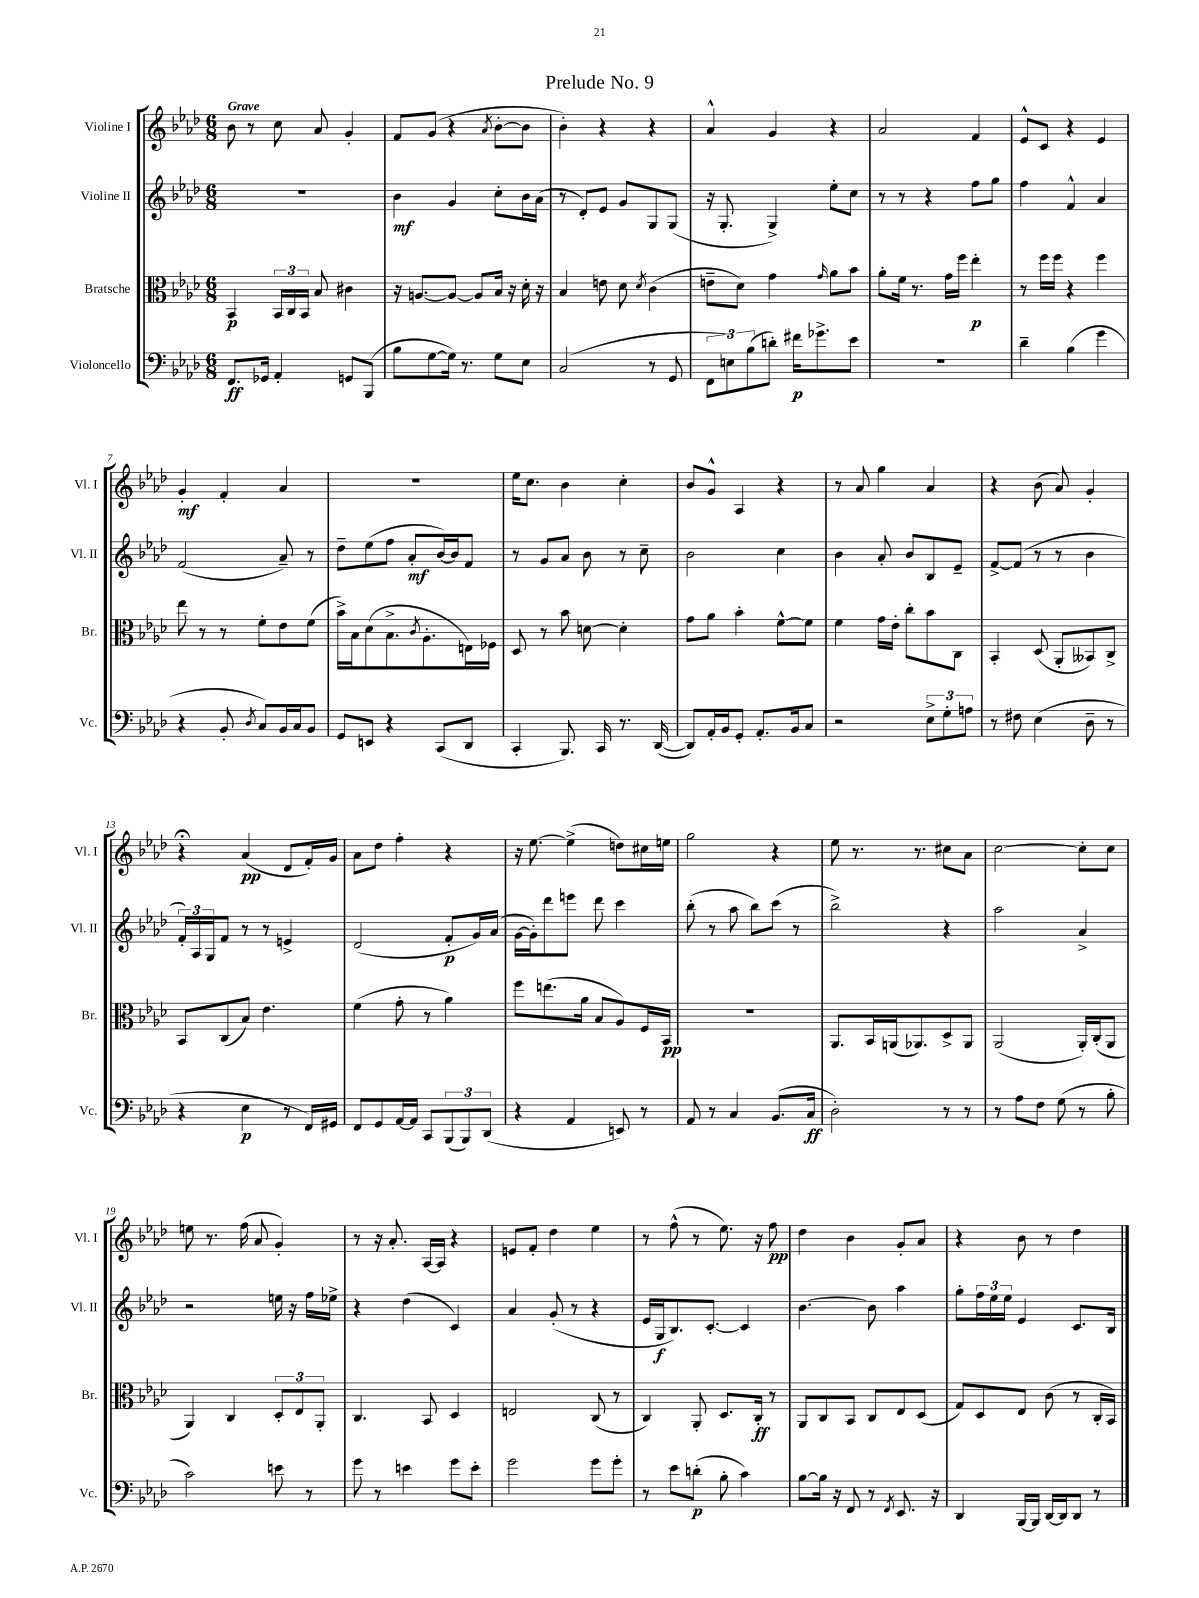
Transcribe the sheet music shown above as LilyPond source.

\header { title = "Prelude No. 9" }
<<
\new StaffGroup <<
\new Staff = "s0" \with { instrumentName = "Violine I" shortInstrumentName = "Vl. I" } {
    \clef treble \key aes \major \numericTimeSignature \time 6/8 \tempo "Grave"
    bes'8 r8 c''8 aes'8 g'4-. |
    f'8 g'8( r4 \acciaccatura { aes'8 } bes'8~-. bes'8 |
    bes'4-.) r4 r4 |
    aes'4-^ g'4 r4 |
    aes'2 f'4 |
    ees'8-^ c'8 r4 ees'4 |
    g'4-.\mf f'4-. aes'4 |
    R2. |
    ees''16 c''8. bes'4 c''4-. |
    bes'8 g'8-^ aes4 r4 |
    r8 aes'8 g''4 aes'4 |
    r4 bes'8( aes'8) g'4-. |
    r4\fermata aes'4\pp( des'8 f'16-.) g'16 |
    aes'8 des''8 f''4-. r4 |
    r16 ees''8.~ ees''4->( d''8) cis''16 e''16 |
    g''2 r4 |
    ees''8 r8. r8. cis''8 aes'8 |
    c''2~ c''8-. c''8 |
    e''8 r8. f''16( aes'8 g'4-.) |
    r8 r16 aes'8.-. aes16~ aes16 r4 |
    e'8 f'8-. des''4 ees''4 |
    r8 f''8-^( r8 ees''8.) r16 f''8\pp |
    des''4 bes'4 g'8-. aes'8 |
    r4 bes'8 r8 des''4 \bar "|." |
}
\new Staff = "s1" \with { instrumentName = "Violine II" shortInstrumentName = "Vl. II" } {
    \clef treble \key aes \major \numericTimeSignature \time 6/8
    R2. |
    bes'4\mf g'4 c''8-. bes'16 aes'16( |
    r8 des'8-.) ees'8 g'8 g8 g8( |
    r16 g8.-. g4->) ees''8-. c''8 |
    r8 r8 r4 f''8 g''8 |
    f''4 f'4-^ aes'4 |
    f'2( aes'8--) r8 |
    des''8-- ees''8( f''8 aes'8-.\mf bes'16~) bes'16 f'8 |
    r8 g'8 aes'8 bes'8 r8 c''8-- |
    bes'2 c''4 |
    bes'4 aes'8-. bes'8 bes8 ees'8-- |
    f'8~-> f'8( r8 r8 bes'4 |
    \tuplet 3/2 { f'16-.) aes16 g16 } f'8 r8 r8 e'4-> |
    des'2( f'8-.\p g'16) aes'16( |
    g'16~ g'16-.) des'''8 e'''8 des'''8 c'''4 |
    bes''8-.( r8 aes''8 bes''8) c'''8( r8 |
    bes''2->) r4 |
    aes''2 aes'4-> |
    r2 e''16 r16 f''16 ees''16-> |
    r4 des''4( c'4) |
    aes'4 g'8-.( r8 r4 |
    ees'16 g16\f bes8.) c'8.~-. c'4 |
    bes'4.~ bes'8 aes''4 |
    g''8-. \tuplet 3/2 { f''16 ees''16 ees''16 } ees'4 c'8. bes16 \bar "|." |
}
\new Staff = "s2" \with { instrumentName = "Bratsche" shortInstrumentName = "Br." } {
    \clef alto \key aes \major \numericTimeSignature \time 6/8
    bes,4\p \tuplet 3/2 { bes,16 c16 bes,16 } bes8 cis'4 |
    r16 a8.~ a8~ a8 bes16 r16 des'16-. r16 |
    bes4 e'8 des'8 \acciaccatura { des'8 } c'4( |
    e'8-- des'8) g'4 \grace { g'16 } aes'8 bes'8 |
    aes'8-. f'16 r8. g'16 f''16 ees''4-.\p |
    r8 f''16 f''16 r4 f''4 |
    ees''8 r8 r8 f'8-. ees'8 f'8( |
    bes'16->) bes16 des'8( bes8.-> \acciaccatura { c'8 } aes8.-. e16) fes16 |
    des8 r8 bes'8 d'8~ d'4-. |
    g'8 aes'8 bes'4-. f'8~-^ f'8 |
    f'4 g'16 ees'16-. c''8-. bes'8 c8 |
    bes,4-. des8( aes,8-. beses,8) c8-> |
    bes,8 c8( bes8) ees'4. |
    f'4( g'8-. r8 aes'4) |
    f''8 e''8.( aes'16 bes8 aes8) f16 bes,16\pp |
    R2. |
    aes,8. bes,16 a,16( aes,8.) des8-> aes,8 |
    aes,2( aes,16-.) c16-.( aes,8 |
    aes,4) c4 \tuplet 3/2 { des8-. ees8 aes,8-. } |
    c4. bes,8 des4 |
    e2 c8( r8 |
    c4) aes,8-. des8. c16-.\ff r8 |
    aes,8 c8 bes,8 c8 ees8 des8( |
    g8) des8 ees8 c'8( r8 c16-. bes,16) \bar "|." |
}
\new Staff = "s3" \with { instrumentName = "Violoncello" shortInstrumentName = "Vc." } {
    \clef bass \key aes \major \numericTimeSignature \time 6/8
    f,8.\ff ges,16 aes,4-. g,8 bes,,8( |
    bes8 g8~ g16) r8. g8 ees8 |
    c2( r8 g,8 |
    \tuplet 3/2 { f,8 e8) bes8( } d'8-.) fis'16\p ges'8.-> ees'8 |
    R2. |
    des'4-- bes4( g'4 |
    r4 bes,8-. \acciaccatura { des8 } c8) bes,16 c16 bes,8 |
    g,8 e,8 r4 c,8( des,8 |
    c,4-. bes,,8.) c,16 r8. des,16~( |
    des,8) aes,16-. bes,16 g,8-. aes,8.-. bes,16 c8 |
    r2 \tuplet 3/2 { ees8-> g8-. a8 } |
    r8 fis8 ees4( des8-- r8 |
    r4 ees4\p r8 f,16) gis,16 |
    f,8 g,8 aes,16~ aes,16 c,8 \tuplet 3/2 { bes,,8( bes,,8) des,8( } |
    r4 aes,4 e,8) r8 |
    aes,8 r8 c4 bes,8.( c16\ff |
    des2-.) r8 r8 |
    r8 aes8 f8 g8( r8 bes8-. |
    c'2) e'8 r8 |
    g'8 r8 e'4 g'8 e'8-. |
    g'2 g'8 g'8-. |
    r8 ees'8 d'8-.\p( bes8-. c'4) |
    bes8~ bes16 r16 f,8 r8 \acciaccatura { f,8 } ees,8. r16 |
    des,4 bes,,16~ bes,,16 des,16~ des,16 des,8 r8 \bar "|." |
}
>>
>>
